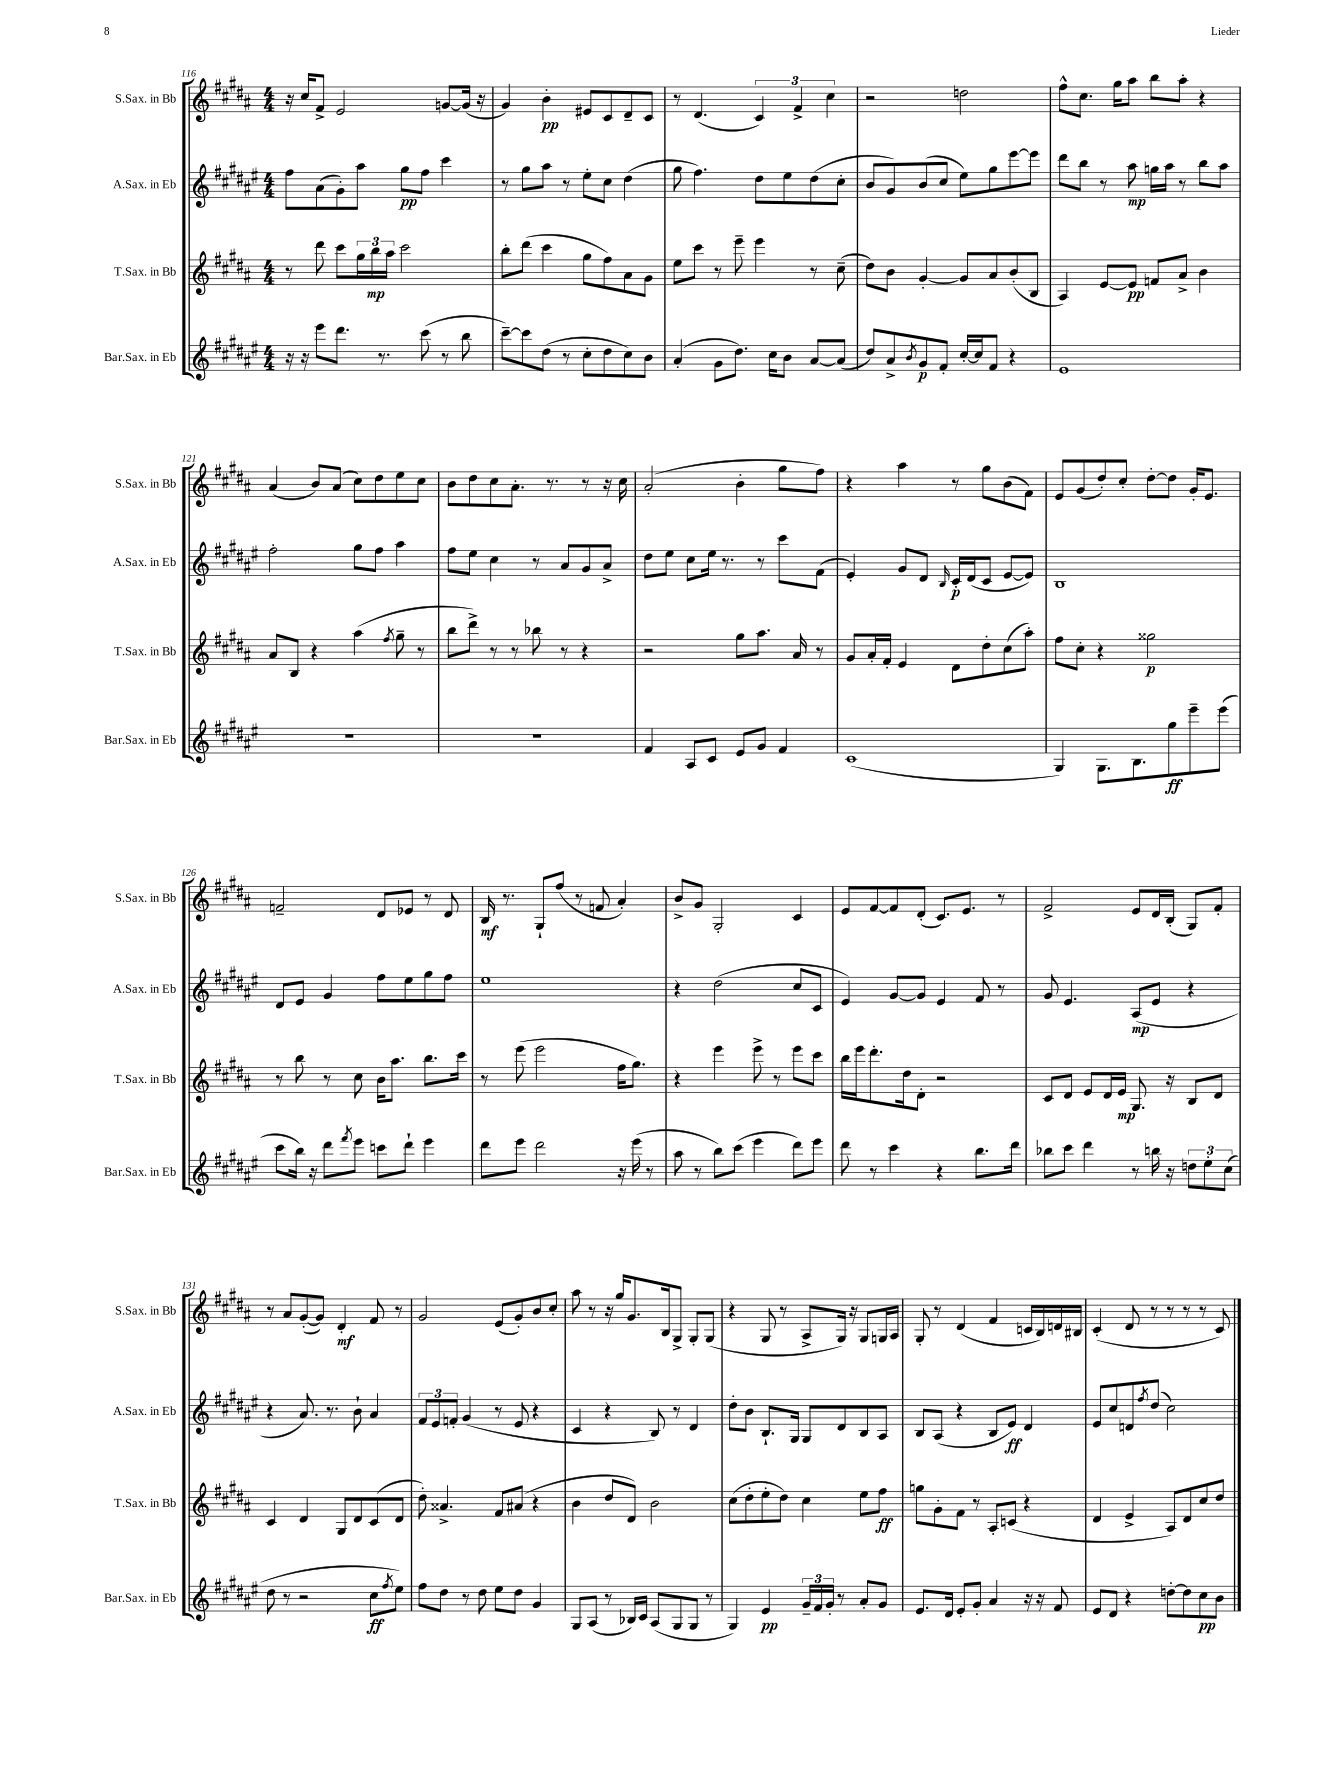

**kern	**dynam	**kern	**dynam	**kern	**dynam	**kern	**dynam
*part4	*part4	*part3	*part3	*part2	*part2	*part1	*part1
*staff4	*staff4	*staff3	*staff3	*staff2	*staff2	*staff1	*staff1
*I"Bar.Sax. in Eb	*	*I"T.Sax. in Bb	*	*I"A.Sax. in Eb	*	*I"S.Sax. in Bb	*
*I'Bar.Sax. in Eb	*	*I'T.Sax. in Bb	*	*I'A.Sax. in Eb	*	*I'S.Sax. in Bb	*
*clefG2	*	*clefG2	*	*clefG2	*	*clefG2	*
*k[f#c#g#d#a#e#]	*	*k[f#c#g#d#a#]	*	*k[f#c#g#d#a#e#]	*	*k[f#c#g#d#a#]	*
*M4/4	*	*M4/4	*	*M4/4	*	*M4/4	*
=116	=116	=116	=116	=116	=116	=116	=116
16r	.	8r	.	8ff#\L	.	16r	.
16r	.	.	.	.	.	16cc#/KL	.
8eee#\L	.	8ddd#\	.	(8a#\	.	8f#^/J	.
8.ddd#\J	.	8ccc#\L	.	8g#'\)	.	2e/	.
.	.	24gg#\L	.	8aa#\J	.	.	.
.	.	24bb\	mp	.	.	.	.
8.r	.	.	.	.	.	.	.
.	.	24aa#\JJ	.	.	.	.	.
.	.	2ccc#\	.	8gg#\L	pp	.	.
(8ccc#\	.	.	.	8ff#\J	.	.	.
8r	.	.	.	4ccc#\	.	[8gn/L	.
8bb\	.	.	.	.	.	(16g/Jk]	.
.	.	.	.	.	.	16r	.
=117	=117	=117	=117	=117	=117	=117	=117
[8ccc#~\L)	.	8bb'\L	.	8r	.	4g#/)	.
8ccc#\]	.	(8ddd#\J	.	8gg#\L	.	.	.
(8dd#\J	.	4ccc#\	.	8aa#\J	.	4b'\	pp
8r	.	.	.	8r	.	.	.
8cc#'\L	.	8gg#\L	.	8ee#'\L	.	8e#X/L	.
8dd#\	.	8ff#\)	.	8cc#\J	.	8c#/	.
8cc#\)	.	8a#\	.	(4dd#\	.	8d#~/	.
8b\J	.	8g#\J	.	.	.	8c#/J	.
=118	=118	=118	=118	=118	=118	=118	=118
(4a#'/	.	8ee\L	.	8gg#\	.	8r	.
.	.	8ccc#\J	.	4.ff#\)	.	(4.d#/	.
8g#\L	.	8r	.	.	.	.	.
8.dd#\J)	.	8eee~\	.	.	.	.	.
.	.	4eee\	.	8dd#\L	.	6c#/)	.
16cc#\KL	.	.	.	.	.	.	.
8b\J	.	.	.	8ee#\	.	.	.
.	.	.	.	.	.	6f#^/	.
[8a#/L	.	8r	.	(8dd#\	.	.	.
.	.	.	.	.	.	6cc#\	.
(8a#/J]	.	(8cc#~\	.	8cc#'\J	.	.	.
=119	=119	=119	=119	=119	=119	=119	=119
8dd#/L)	.	8dd#\L)	.	8b/L	.	2r	.
8a#^/	.	8b\J	.	8g#/)	.	.	.
8qb/	.	.	.	.	.	.	.
8g#/	p	[4g#'/	.	(8b/	.	.	.
8f#'/J	.	.	.	8cc#/J	.	.	.
[16cc#'/LL	.	8g#/L]	.	8ee#\L)	.	2ddn\	.
16cc#/J]	.	.	.	.	.	.	.
8f#/J	.	8a#/	.	8gg#\	.	.	.
4r	.	(8b'/	.	[8eee#\	.	.	.
.	.	8B/J	.	8eee#\J]	.	.	.
=120	=120	=120	=120	=120	=120	=120	=120
1e#	.	4A#/)	.	8ddd#\L	.	8ff#^^\L	.
.	.	.	.	8bb\J	.	8.cc#\J	.
.	.	[8e/L	.	8r	.	.	.
.	.	.	.	.	.	16gg#\KL	.
.	.	8e/J]	pp	8aa#\	mp	8aa#\J	.
.	.	8fn/L	.	16ggn\LL	.	8bb\L	.
.	.	.	.	16aa#\JJ	.	.	.
.	.	8a#^/J	.	8r	.	8aa#'\J	.
.	.	4b\	.	8bb\L	.	4r	.
.	.	.	.	8aa#\J	.	.	.
!!LO:LB:g=z
=121	=121	=121	=121	=121	=121	=121	=121
1r	.	8a#/L	.	2ff#'\	.	(4a#/	.
.	.	8B/J	.	.	.	.	.
.	.	4r	.	.	.	8b/L)	.
.	.	.	.	.	.	(8a#/J	.
.	.	(4aa#\	.	8gg#\L	.	8cc#\L)	.
.	.	.	.	8ff#\J	.	8dd#\	.
.	.	8qff#/	.	.	.	.	.
.	.	8gg#~\	.	4aa#\	.	8ee\	.
.	.	8r	.	.	.	8cc#\J	.
=122	=122	=122	=122	=122	=122	=122	=122
1r	.	8bb\L	.	8ff#\L	.	8b\L	.
.	.	8ddd#^\J)	.	8ee#\J	.	8dd#\	.
.	.	8r	.	4cc#\	.	8cc#\	.
.	.	8r	.	.	.	8.a#'\J	.
.	.	8bb-X\	.	8r	.	.	.
.	.	.	.	.	.	8.r	.
.	.	8r	.	8a#/L	.	.	.
.	.	4r	.	8g#/	.	8r	.
.	.	.	.	8a#^/J	.	16r	.
.	.	.	.	.	.	16cc#\	.
=123	=123	=123	=123	=123	=123	=123	=123
4f#/	.	2r	.	8dd#\L	.	(2a#'/	.
.	.	.	.	8ee#\J	.	.	.
8A#/L	.	.	.	8cc#\L	.	.	.
8c#/J	.	.	.	16ee#\Jk	.	.	.
.	.	.	.	8.r	.	.	.
8e#/L	.	8gg#\L	.	.	.	4b'\	.
8g#/J	.	8.aa#\J	.	8r	.	.	.
4f#/	.	.	.	8ccc#\L	.	8gg#\L	.
.	.	16a#/	.	.	.	.	.
.	.	8r	.	(8f#\J	.	8ff#\J)	.
=124	=124	=124	=124	=124	=124	=124	=124
(1c#	.	8g#/L	.	4e#'/)	.	4r	.
.	.	16a#'/L	.	.	.	.	.
.	.	16f#'/JJ	.	.	.	.	.
.	.	4e/	.	8g#/L	.	4aa#\	.
.	.	.	.	8d#/J	.	.	.
.	.	.	.	16qqB/	.	.	.
.	.	8d#\L	.	16c#'/LL	p	8r	.
.	.	.	.	(16d#/J	.	.	.
.	.	8dd#'\	.	8c#/J	.	8gg#\L	.
.	.	(8cc#\	.	[8e#/L	.	(8b\	.
.	.	8aa#'\J)	.	8e#/J])	.	8f#\J)	.
=125	=125	=125	=125	=125	=125	=125	=125
4G#/)	.	8ff#\L	.	1B	.	8e/L	.
.	.	8cc#'\J	.	.	.	(8g#/	.
8.G#\L	.	4r	.	.	.	8dd#'/)	.
.	.	.	.	.	.	8cc#'/J	.
8.B\	.	.	.	.	.	.	.
.	.	2gg##X\	p	.	.	[8dd#'\L	.
8gg#\	ff	.	.	.	.	8dd#\J]	.
8eee#~\	.	.	.	.	.	16g#'/KL	.
.	.	.	.	.	.	8.e/J	.
(8eee#\J	.	.	.	.	.	.	.
!!LO:LB:g=z
=126	=126	=126	=126	=126	=126	=126	=126
8ccc#\L	.	8r	.	8d#/L	.	2fn~/	.
16bb\Jk)	.	8bb\	.	8e#/J	.	.	.
16r	.	.	.	.	.	.	.
8ddd#\L	.	8r	.	4g#/	.	.	.
8qfff#/	.	.	.	.	.	.	.
8eee#\J	.	8cc#\	.	.	.	.	.
8cccn\L	.	16b\KL	.	8ff#\L	.	8d#/L	.
.	.	8.aa#\J	.	.	.	.	.
8ddd#`\J	.	.	.	8ee#\	.	8e-X/J	.
4eee#\	.	8.bb\L	.	8gg#\	.	8r	.
.	.	.	.	8ff#\J	.	8d#/	.
.	.	16ccc#\Jk	.	.	.	.	.
=127	=127	=127	=127	=127	=127	=127	=127
8ddd#\L	.	8r	.	1ee#	.	16B/	mf
.	.	.	.	.	.	8.r	.
8eee#\J	.	(8eee\	.	.	.	.	.
2ddd#\	.	2eee\	.	.	.	8G#`/L	.
.	.	.	.	.	.	(8ff#/J	.
.	.	.	.	.	.	8r	.
.	.	.	.	.	.	8fn/	.
16r	.	16ff#\KL	.	.	.	4a#'/)	.
(16eee#\	.	8.gg#\J)	.	.	.	.	.
8r	.	.	.	.	.	.	.
=128	=128	=128	=128	=128	=128	=128	=128
8aa#\	.	4r	.	4r	.	8b^/L	.
8r	.	.	.	.	.	8g#/J	.
8bb\L)	.	4eee\	.	(2dd#\	.	2G#'/	.
(8ccc#\J	.	.	.	.	.	.	.
4eee#\	.	8eee^\	.	.	.	.	.
.	.	8r	.	.	.	.	.
8ddd#\L)	.	8eee\L	.	8cc#/L	.	4c#/	.
8eee#\J	.	8ccc#\J	.	8c#/J	.	.	.
=129	=129	=129	=129	=129	=129	=129	=129
8ddd#\	.	16bb\LL	.	4e#/)	.	8e/L	.
.	.	16eee\J	.	.	.	.	.
8r	.	8.ddd#'\	.	.	.	[8f#/	.
4ccc#\	.	.	.	[8g#/L	.	8f#/]	.
.	.	16dd#\k	.	.	.	.	.
.	.	8d#'\J	.	8g#/J]	.	(8d#'/J	.
4r	.	2r	.	4e#/	.	8.c#/L)	.
.	.	.	.	.	.	8.e/J	.
8.bb\L	.	.	.	8f#/	.	.	.
.	.	.	.	8r	.	8r	.
16ddd#\Jk	.	.	.	.	.	.	.
=130	=130	=130	=130	=130	=130	=130	=130
8bb-X\L	.	8c#/L	.	8g#/	.	2f#^/	.
8ccc#\J	.	8d#/J	.	4.e#/	.	.	.
4ddd#\	.	8e/L	.	.	.	.	.
.	.	16d#/L	.	.	.	.	.
.	.	16e/JJ	mp	.	.	.	.
8r	.	8.G#/	.	(8A#/L	mp	8e/L	.
16bbn\	.	.	.	8e#/J	.	16d#/L	.
16r	.	16r	.	.	.	(16B'/JJ	.
12ddn\L	.	8B/L	.	4r	.	8G#/L)	.
12ee#'\	.	.	.	.	.	.	.
.	.	8d#/J	.	.	.	8f#'/J	.
(12cc#\J	.	.	.	.	.	.	.
!!LO:LB:g=z
=131	=131	=131	=131	=131	=131	=131	=131
8dd#\	.	4c#/	.	4r	.	8r	.
8r	.	.	.	.	.	8a#/L	.
2r	.	4d#/	.	8.a#/)	.	([8g#'/	.
.	.	.	.	.	.	8g#/J])	.
.	.	.	.	8.r	.	.	.
.	.	8G#/L	.	.	.	4d#'/	mf
.	.	8d#/	.	8b`\	.	.	.
8cc#\L	ff	(8c#/	.	4a#/	.	8f#/	.
8qff#/	.	.	.	.	.	.	.
8ee#\J)	.	8d#/J	.	.	.	8r	.
=132	=132	=132	=132	=132	=132	=132	=132
8ff#\L	.	8dd#'\)	.	12f#/L	.	2g#/	.
.	.	.	.	12e#/	.	.	.
8dd#\J	.	4.a##X^/	.	.	.	.	.
.	.	.	.	12fn'/J	.	.	.
8r	.	.	.	(4g#/	.	.	.
8dd#\	.	.	.	.	.	.	.
8ee#\L	.	8f#/L	.	8r	.	(8e/L	.
8dd#\J	.	(8a#X/J	.	8e#/	.	8g#'/)	.
4g#/	.	4r	.	4r	.	8b/	.
.	.	.	.	.	.	8cc#'/J	.
=133	=133	=133	=133	=133	=133	=133	=133
8G#/L	.	4b\	.	4c#/	.	8aa#\	.
(8A#/J	.	.	.	.	.	8r	.
8r	.	8dd#/L	.	4r	.	16r	.
.	.	.	.	.	.	16gg#/KL	.
16B-X/LL)	.	8d#/J)	.	.	.	8.g#/	.
16c#/JJ	.	.	.	.	.	.	.
(8A#/L	.	2b\	.	8B/)	.	.	.
.	.	.	.	.	.	16B/k	.
8G#/	.	.	.	8r	.	8G#^/J	.
8G#/J	.	.	.	4d#/	.	8G#'/L	.
8r	.	.	.	.	.	(8G#/J	.
=134	=134	=134	=134	=134	=134	=134	=134
4G#/)	.	(8cc#\L	.	8dd#'\L	.	4r	.
.	.	8dd#'\	.	8b\J	.	.	.
4e#/	pp	8ee'\	.	8.B`/L	.	8G#/	.
.	.	8dd#\J)	.	.	.	8r	.
.	.	.	.	16G#/Jk	.	.	.
24g#~/LL	.	4cc#\	.	8G#/L	.	8A#^/L	.
24f#/	.	.	.	.	.	.	.
24g#'/JJ	.	.	.	.	.	.	.
8r	.	.	.	8d#/	.	16G#/Jk)	.
.	.	.	.	.	.	16r	.
8a#'/L	.	8ee\L	.	8B/	.	8G#/L	.
8g#/J	.	8ff#\J	ff	8A#/J	.	16Gn/L	.
.	.	.	.	.	.	16A#/JJ	.
=135	=135	=135	=135	=135	=135	=135	=135
8.e#/L	.	8ggn\L	.	8B/L	.	8G#'/	.
.	.	8g#'\	.	(8A#/J	.	8r	.
16d#/Jk	.	.	.	.	.	.	.
8e#'/L	.	8f#\J	.	4r	.	(4d#/	.
8g#'/J	.	8r	.	.	.	.	.
4a#/	.	8A#'/L	.	8B/L	.	4f#/	.
.	.	(8cn/J	.	8e#/J)	ff	.	.
16r	.	4r	.	4d#/	.	16cn/LL	.
16r	.	.	.	.	.	16B/)	.
8f#/	.	.	.	.	.	16dn/	.
.	.	.	.	.	.	16B#X/JJ	.
=136	=136	=136	=136	=136	=136	=136	=136
8e#/L	.	4d#/	.	8e#/L	.	(4c#'/	.
8d#/J	.	.	.	8cc#/	.	.	.
4r	.	4e^/	.	8dn/	.	8d#/	.
.	.	.	.	8qff#/	.	.	.
.	.	.	.	(8dd#/J	.	8r	.
[8ddn'\L	.	8A#/L)	.	2cc#\)	.	8r	.
8dd\]	.	8d#/	.	.	.	8r	.
8cc#\	pp	8cc#/	.	.	.	8r	.
8b\J	.	8dd#/J	.	.	.	8c#/)	.
==	==	==	==	==	==	==	==
*-	*-	*-	*-	*-	*-	*-	*-
